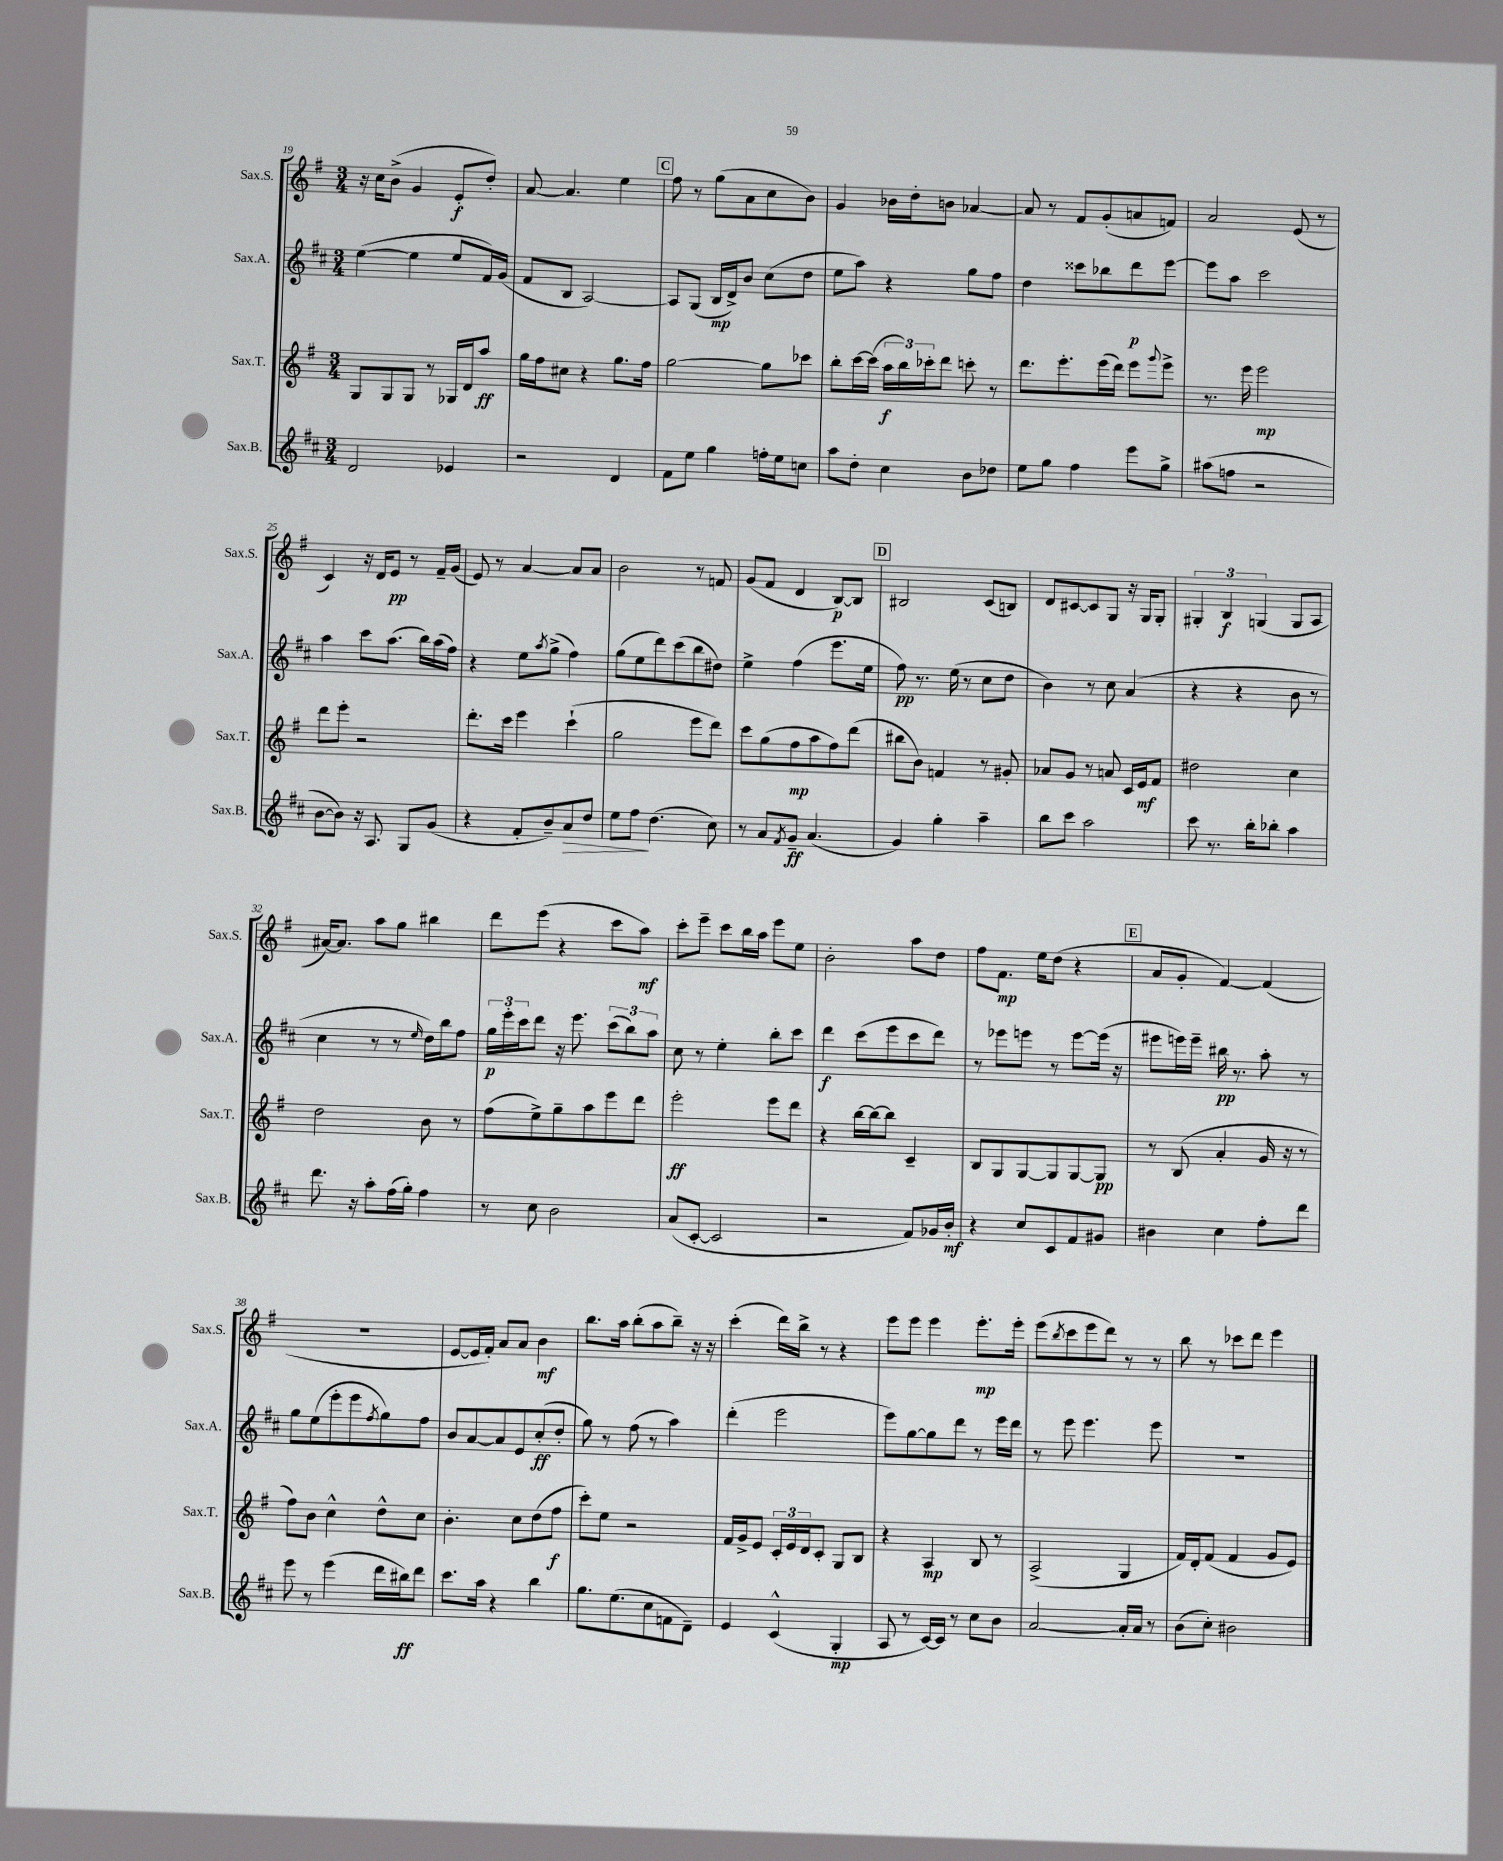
<<
\new StaffGroup <<
\new Staff = "s0" \with { instrumentName = "Sax.S." shortInstrumentName = "Sax.S." } {
    \clef treble \key g \major \numericTimeSignature \time 3/4
    r16 c''16 b'8->( g'4 e'8-.\f d''8-.) |
    a'8~ a'4. e''4 |
    \mark \markup { \box "C" } fis''8 r8 g''8( a'8 c''8 b'8) |
    g'4 bes'16 d''16-. b'8 aes'4~ |
    aes'8 r8 fis'8 g'8-.( a'8 f'8) |
    a'2 e'8( r8 |
    c'4) r16 d'16 e'8\pp r8 fis'16-- g'16( |
    e'8) r8 a'4~ a'8 a'8 |
    b'2 r8 f'8 |
    g'8( fis'8 d'4 b8~\p) b8 |
    \mark \markup { \box "D" } bis2 c'8( b8) |
    d'8 cis'8~ cis'8 g8 r16 g16 g8-. |
    \tuplet 3/2 { gis4-. b4\f g4( } g8 a8 |
    ais'16~) ais'8. a''8 g''8 bis''4 |
    d'''8 e'''8( r4 c'''8 a''8\mf) |
    c'''8-. e'''8-- c'''8 b''16 a''16 e'''8 e''8 |
    b'2-. a''8 d''8 |
    fis''8 fis'8.\mp e''16 d''8( r4 |
    \mark \markup { \box "E" } a'8 g'8-. fis'4~) fis'4( |
    R2. |
    e'8~ e'16 fis'16-.) a'8 a'8 b'4\mf |
    b''8. a''16 b''8-.( a''8 b''8--) r16 r16 |
    c'''4-.( d'''16) b''16-> r8 r4 |
    e'''8 e'''8 e'''4 e'''8.-.\mp e'''16-. |
    e'''8( \acciaccatura { b''8 } c'''8 e'''8 d'''8) r8 r8 |
    b''8 r8 ces'''8 d'''8 e'''4 \bar "|." |
}
\new Staff = "s1" \with { instrumentName = "Sax.A." shortInstrumentName = "Sax.A." } {
    \clef treble \key d \major \numericTimeSignature \time 3/4
    e''4~( e''4 e''8 fis'16) g'16( |
    fis'8 b8 a2~) |
    \mark \markup { \box "C" } a8 g8( b16\mp d'16->) b'8 cis''8( d''8 |
    e''8 a''8) r4 g''8 fis''8 |
    d''4 cisis'''8 bes''8 d'''8\p e'''8~ |
    e'''8 a''8 cis'''2 |
    a''4 cis'''8 a''8.( b''16) a''16( fis''16) |
    r4 e''8 \acciaccatura { a''8 } g''8->( fis''4) |
    g''8( e''8 d'''8) cis'''8( b''8 dis''8) |
    e''4-> fis''4( e'''8. e''16 |
    \mark \markup { \box "D" } fis''8\pp) r8. e''16( r8 cis''8 d''8 |
    b'4) r8 cis''8 a'4( |
    r4 r4 b'8 r8 |
    cis''4 r8 r8 \grace { e''16 } d''16) b''16 fis''8 |
    \tuplet 3/2 { g''16\p e'''16-. cis'''16 } d'''8 r16 e'''8. \tuplet 3/2 { cis'''8( b''8) a''8 } |
    cis''8 r8 e''4-. b''8-. cis'''8 |
    d'''4\f cis'''8( e'''8 cis'''8 d'''8) |
    r8 ees'''8 e'''8 r8 e'''8~ e'''16( r16 |
    \mark \markup { \box "E" } eis'''8 e'''16) e'''16-- bis''16\pp r8. a''8-. r8 |
    g''8 e''8( e'''8-. e'''8 \acciaccatura { fis''8 } g''8) fis''8 |
    b'8 a'8~ a'8 e'8 cis''8-.\ff( d''8-. |
    g''8) r8 fis''8( r8 a''4) |
    d'''4-.( e'''2 |
    e'''8) g''8~ g''8 d'''8 r8 e'''16 d'''16 |
    r8 e'''8 e'''4. e'''8 |
    R2. \bar "|." |
}
\new Staff = "s2" \with { instrumentName = "Sax.T." shortInstrumentName = "Sax.T." } {
    \clef treble \key g \major \numericTimeSignature \time 3/4
    g8 g8 g8 r8 ges16 d'16 a''8\ff |
    g''16 fis''16 cis''8 r4 g''8. fis''16 |
    \mark \markup { \box "C" } g''2~ g''8 ces'''8 |
    b''8-. c'''16~ c'''16( \tuplet 3/2 { a''16\f b''16) ces'''16-. } d'''8 c'''8-. r8 |
    d'''8. e'''8.-. e'''16( d'''16) e'''8 \appoggiatura { g'''8 } e'''8-> |
    r8. e'''16 e'''2\mp |
    d'''8 e'''8-. r2 |
    d'''8.-. c'''16 e'''4 c'''4-!( |
    g''2 e'''8 d'''8) |
    c'''8 g''8( fis''8\mp a''8 fis''8) d'''8( |
    \mark \markup { \box "D" } bis''8 b'8) f'4 r8 gis'8-. |
    aes'8 g'8 r8 a'8 c'16 e'16\mf fis'8 |
    dis''2 c''4 |
    d''2 b'8 r8 |
    fis''8( e''8->) g''8-- a''8 e'''8 d'''8 |
    e'''2-.\ff e'''8 d'''8 |
    r4 b''16~ b''16~ b''8 c'4-- |
    b8 g8 g8~ g8 g8~ g8\pp |
    \mark \markup { \box "E" } r8 b8( a'4-. g'16 r16 r8 |
    fis''8) b'8 c''4-^ d''8-^ c''8 |
    b'4.-. c''8 d''8( fis''8\f |
    c'''8-.) e''8 r2 |
    fis'16 g'16-> e'8 \tuplet 3/2 { c'16-. e'16 d'16 } c'8-. g8 b8 |
    r4 a4\mp b8 r8 |
    a2->( g4 |
    fis'16) d'16-. fis'8( fis'4 g'8 e'8) \bar "|." |
}
\new Staff = "s3" \with { instrumentName = "Sax.B." shortInstrumentName = "Sax.B." } {
    \clef treble \key d \major \numericTimeSignature \time 3/4
    d'2 ees'4 |
    r2 d'4 |
    \mark \markup { \box "C" } fis'8 e''8 g''4 f''16-. e''16 c''8 |
    a''8 d''8-. cis''4 b'8 des''8 |
    e''8 g''8 fis''4 e'''8 g''8-> |
    ais''8( f''8 r2 |
    b'8~ b'8) r16 a8. g8 g'8( |
    r4 fis'8-. b'8--) a'8\> d''8 |
    e''8 fis''8\! d''4.( cis''8) |
    r8 a'8 \acciaccatura { fis'8 } g'8--\ff a'4.( |
    \mark \markup { \box "D" } g'4) g''4-. a''4-- |
    b''8 cis'''8 a''2 |
    cis'''8 r8. b''16-. bes''8-. a''4 |
    d'''8. r16 a''8-. fis''16( g''16-.) fis''4 |
    r8 cis''8 b'2 |
    a'8( cis'8~-. cis'2 |
    r2 fis'8) ges'16 b'16-.\mf |
    r4 cis''8 cis'8 fis'8 gis'8 |
    \mark \markup { \box "E" } bis'4 cis''4 fis''8-. d'''8 |
    e'''8 r8 e'''4( d'''16 bis''16\ff) d'''8 |
    cis'''8. a''16 r4 b''4 |
    g''8. e''8.( cis''8 f'8 d'8--) |
    e'4 cis'4-^( g4-.\mp |
    a8 r8 cis'16~) cis'16 r8 cis''8 b'8 |
    a'2~ a'16-. a'16 r8 |
    b'8( cis''8-.) bis'2 \bar "|." |
}
>>
>>
\layout { \context { \Score currentBarNumber = #19 } }
